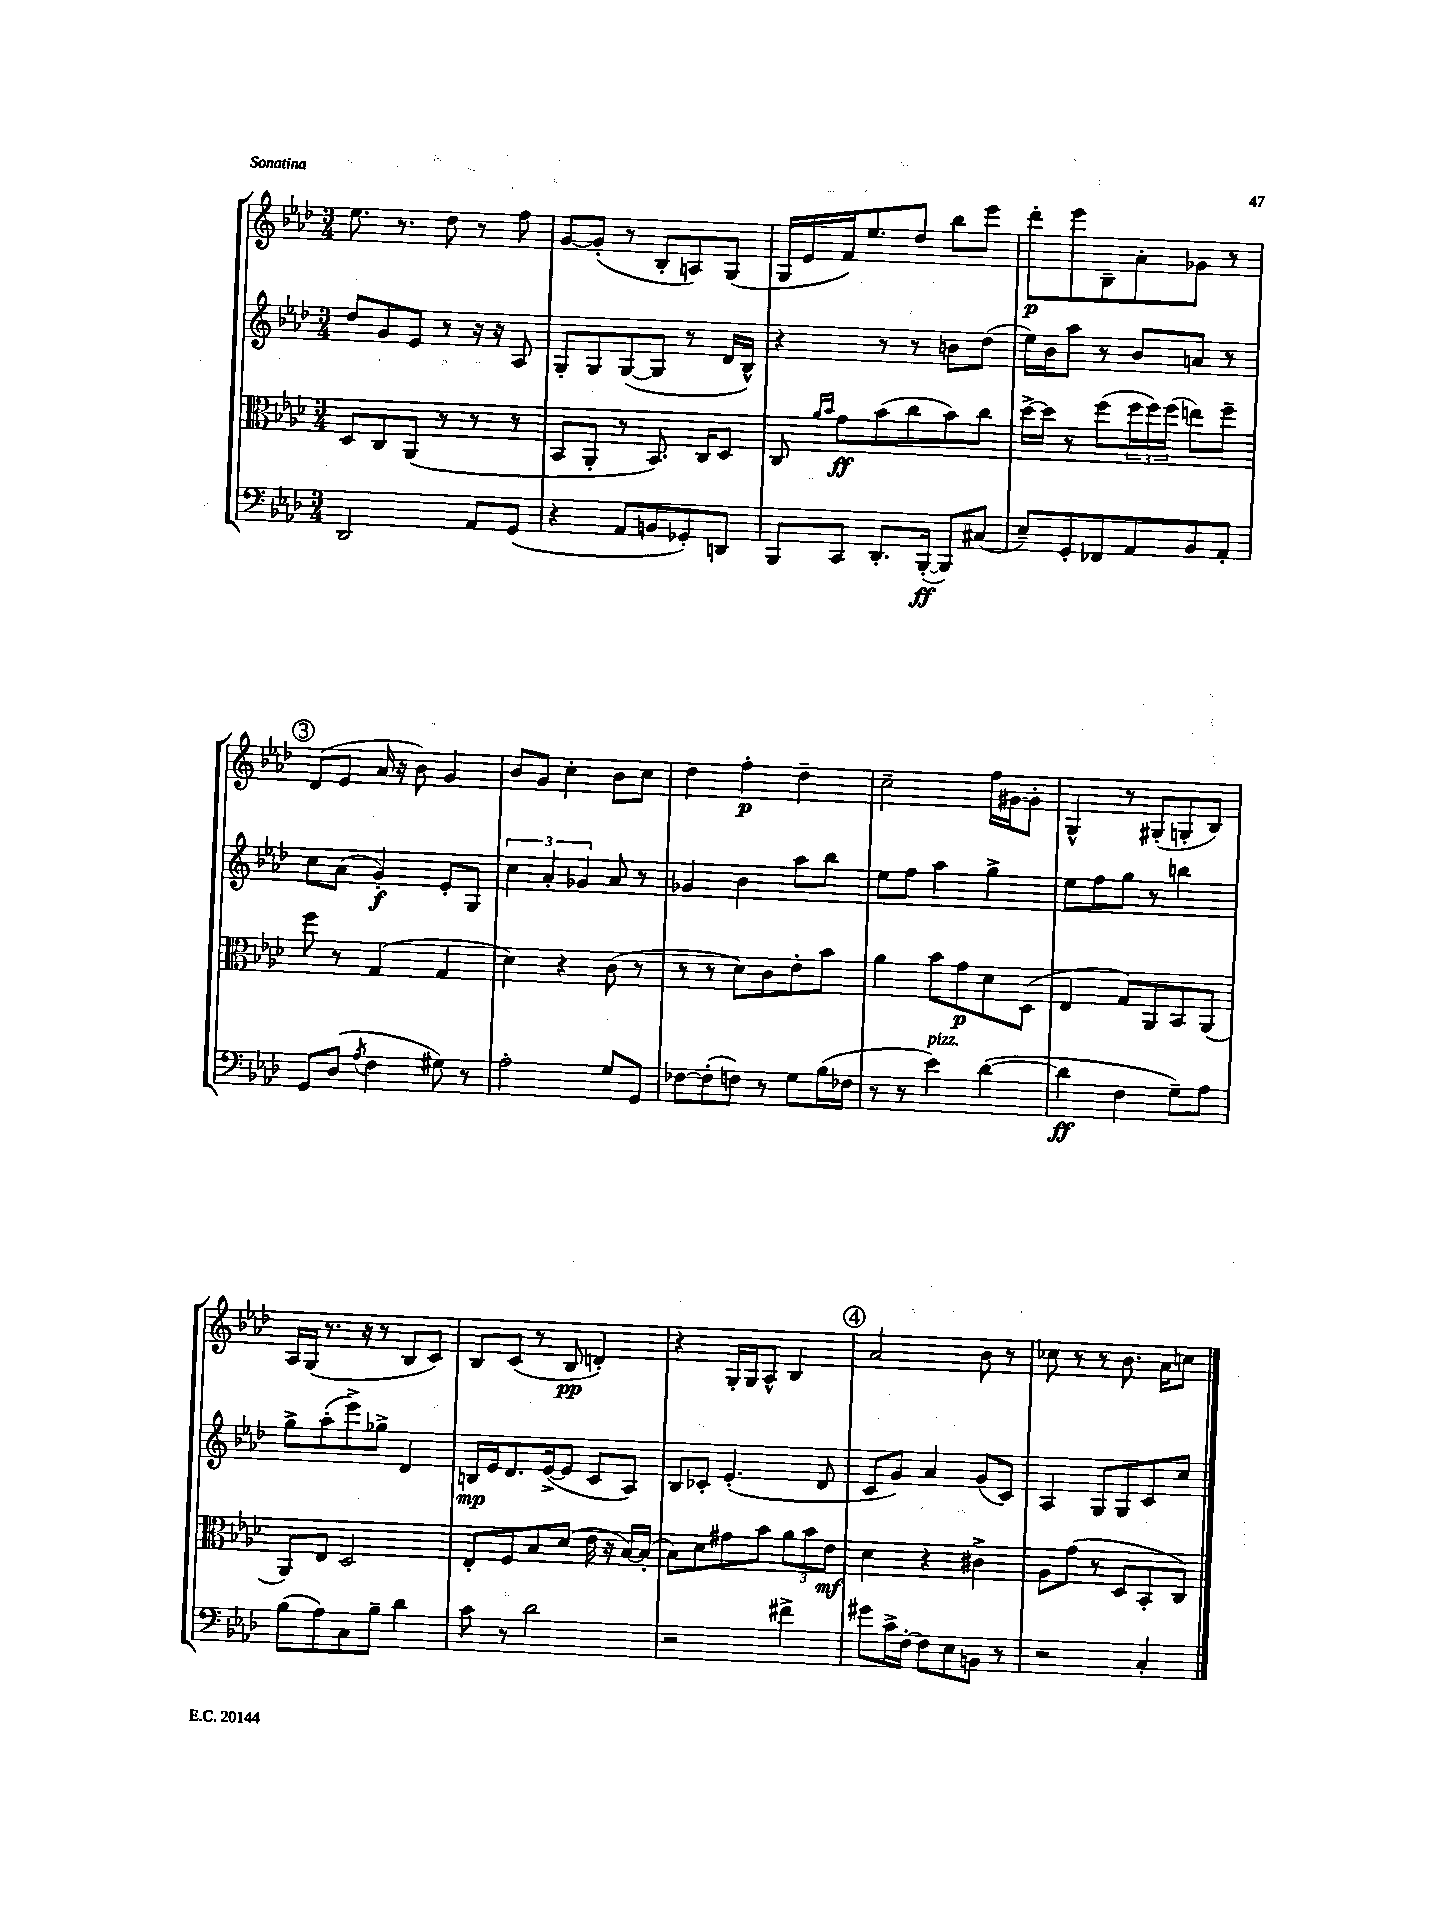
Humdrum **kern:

**kern	**dynam	**kern	**dynam	**kern	**dynam	**kern	**dynam
*part4	*part4	*part3	*part3	*part2	*part2	*part1	*part1
*staff4	*staff4	*staff3	*staff3	*staff2	*staff2	*staff1	*staff1
*clefF4	*	*clefC3	*	*clefG2	*	*clefG2	*
*k[b-e-a-d-]	*	*k[b-e-a-d-]	*	*k[b-e-a-d-]	*	*k[b-e-a-d-]	*
*M3/4	*	*M3/4	*	*M3/4	*	*M3/4	*
=17	=17	=17	=17	=17	=17	=17	=17
2DD-/	.	8D-/L	.	8dd-/L	.	8.ee-\	.
.	.	8C/	.	8g/	.	.	.
.	.	.	.	.	.	8.r	.
.	.	(8AA-/J	.	8e-/J	.	.	.
.	.	8r	.	8r	.	8dd-\	.
8AA-/L	.	8r	.	16r	.	8r	.
.	.	.	.	16r	.	.	.
(8GG/J	.	8r	.	8A-/	.	8ff\	.
=18	=18	=18	=18	=18	=18	=18	=18
4r	.	8BB-/L	.	8G'/L	.	[8g/L	.
.	.	8AA-'/J	.	8G/	.	(8g'/J]	.
8AA-/L	.	8r	.	([8G/	.	8r	.
8BBn/	.	8.BB-/)	.	8G/J]	.	8B-'/L	.
8GG-X'/)	.	.	.	8r	.	8An/)	.
.	.	16C/KL	.	.	.	.	.
8DDn/J	.	8D-/J	.	16d-/LL	.	(8G/J	.
.	.	.	.	16B-^^/JJ)	.	.	.
=19	=19	=19	=19	=19	=19	=19	=19
8BBB-/L	.	8C/	.	4r	.	16G/LL	.
.	.	.	.	.	.	16e-/	.
.	.	16qqa-/LL	.	.	.	.	.
.	.	16qqb-/JJ	.	.	.	.	.
8CC/J	.	8g\L	ff	.	.	16f/J)	.
.	.	.	.	.	.	8.ee-/	.
8.DD-'/L	.	(8b-\	.	8r	.	.	.
.	.	8cc\	.	8r	.	8dd-/J	.
([16BBB-'/Jk	ff	.	.	.	.	.	.
8BBB-/L])	.	8b-\)	.	8bn\L	.	8bb-\L	.
(8C#X/J	.	8cc\J	.	(8dd-\J	.	8eee-\J	.
=20	=20	=20	=20	=20	=20	=20	=20
8E-~/L)	.	[16dd-^\LL	.	16ee-\LL)	.	8ddd-'\L	p
.	.	16dd-\JJ]	.	16b-\J	.	.	.
8GG'/	.	8r	.	8aa-\J	.	8eee-\	.
8FF-X/	.	(8ff\L	.	8r	.	8B-~\	.
8AA-/	.	24ff\L	.	8b-/L	.	8a-'\	.
.	.	24ff\)	.	.	.	.	.
.	.	(24ff\JJ	.	.	.	.	.
8BB-/	.	8een\L)	.	8an/J	.	8g-X\J	.
8AA-'/J	.	8ff~\J	.	8r	.	8r	.
!!LO:LB:g=z
!!LO:REH:place=s1:t=3
=21	=21	=21	=21	=21	=21	=21	=21
8GG/L	.	8ff\	.	8cc\L	.	(8d-/L	.
(8D-/J	.	8r	.	(8a-\J	.	8e-/J	.
8qA-/	.	.	.	.	.	.	.
4F\	.	(4G/	.	4g'/)	f	16a-/	.
.	.	.	.	.	.	16r	.
.	.	.	.	.	.	8b-\)	.
8G#X\)	.	4G/	.	8e-'/L	.	4g/	.
8r	.	.	.	8G/J	.	.	.
=22	=22	=22	=22	=22	=22	=22	=22
2A-'\	.	4d-\)	.	6cc\	.	8b-/L	.
.	.	.	.	.	.	8g/J	.
.	.	.	.	6a-'/	.	.	.
.	.	4r	.	.	.	4cc'\	.
.	.	.	.	6g-X/	.	.	.
8G/L	.	(8c\	.	8a-/	.	8b-\L	.
8GG/J	.	8r	.	8r	.	8cc\J	.
=23	=23	=23	=23	=23	=23	=23	=23
[8F-X\L	.	8r	.	4g-X/	.	4dd-\	.
(8F-'\]	.	8r	.	.	.	.	.
8Fn\J)	.	8d-\L)	.	4b-\	.	4ff'\	p
8r	.	8c\	.	.	.	.	.
8G\L	.	8e-'\	.	8aa-\L	.	4dd-~\	.
(16B-\L	.	8b-\J	.	8bb-\J	.	.	.
16F-X\JJ	.	.	.	.	.	.	.
=24	=24	=24	=24	=24	=24	=24	=24
8r	.	4a-\	.	8ee-\L	.	2cc~\	.
8r	.	.	.	8ff\J	.	.	.
!LO:TX:a:i:t=pizz.	!	!	!	!	!	!	!
4e-\)	.	8b-\L	.	4aa-\	.	.	.
.	.	8g\	p	.	.	.	.
([4d-\	.	8d-\	.	4gg^\	.	16ff\LL	.
.	.	.	.	.	.	[16g#X\J	.
.	.	(8D-\J	.	.	.	8g#'\J]	.
=25	=25	=25	=25	=25	=25	=25	=25
4d-\]	ff	4E-/	.	8ee-\L	.	4G^^/	.
.	.	.	.	8ff\	.	.	.
4F\	.	8G/L)	.	8gg\J	.	8r	.
.	.	8AA-/	.	8r	.	(8G#X'/L	.
8G~\L)	.	8BB-/	.	4bbn\	.	8Gn'/	.
8A-\J	.	(8AA-/J	.	.	.	8B-/J)	.
!!LO:LB:g=z
=26	=26	=26	=26	=26	=26	=26	=26
(8B-\L	.	8AA-/L)	.	8gg^\L	.	16A-/LL	.
.	.	.	.	.	.	(16G/JJ	.
8A-\)	.	8E-/J	.	(8aa-'\	.	8.r	.
8C\	.	2D-/	.	8eee-^\)	.	.	.
.	.	.	.	.	.	16r	.
8B-~\J	.	.	.	8gg-X^\J	.	8r	.
4d-\	.	.	.	4d-/	.	8B-/L	.
.	.	.	.	.	.	8c/J)	.
=27	=27	=27	=27	=27	=27	=27	=27
8c\	.	8E-'/L	.	16Bn/LL	mp	8B-/L	.
.	.	.	.	16e-/J	.	.	.
8r	.	8F/	.	8.d-/	.	(8c/J	.
2d-\	.	8B-/	.	.	.	8r	.
.	.	.	.	([16e-^/k	.	.	.
.	.	(8d-/J	.	8e-/J]	.	8B-/	pp
.	.	16e-\	.	8c/L	.	4dn'/)	.
.	.	16r	.	.	.	.	.
.	.	[16B-/LL)	.	8A-/J)	.	.	.
.	.	(16B-'/JJ]	.	.	.	.	.
=28	=28	=28	=28	=28	=28	=28	=28
2r	.	8B-\L)	.	8B-/L	.	4r	.
.	.	8d-\	.	8c-X'/J	.	.	.
.	.	8g#X\	.	(4.e-'/	.	16G'/LL	.
.	.	.	.	.	.	16G/J	.
.	.	8b-\J	.	.	.	8A-^^/J	.
4f#X^\	.	12a-\L	.	.	.	4B-/	.
.	.	12b-\	.	.	.	.	.
.	.	.	.	8d-/	.	.	.
.	.	12e-\J	mf	.	.	.	.
!!LO:REH:place=s1:t=4
=29	=29	=29	=29	=29	=29	=29	=29
8g#X\L	.	4d-\	.	8c/L	.	2a-/	.
16c^\L	.	.	.	8g/J)	.	.	.
[16F'\JJ	.	.	.	.	.	.	.
8F\L]	.	4r	.	4a-/	.	.	.
8E-\	.	.	.	.	.	.	.
8BBn\J	.	4c#X^\	.	(8g/L	.	8b-\	.
8r	.	.	.	8c/J)	.	8r	.
=30	=30	=30	=30	=30	=30	=30	=30
2r	.	8A-\L	.	4A-/	.	8cc-X\	.
.	.	(8g\J	.	.	.	8r	.
.	.	8r	.	8G/L	.	8r	.
.	.	8D-/L	.	8G/	.	8.b-\	.
4C'/	.	8BB-'/	.	8c/	.	.	.
.	.	.	.	.	.	16a-\KL	.
.	.	8C/J)	.	8cc/J	.	8ccn\J	.
==	==	==	==	==	==	==	==
*-	*-	*-	*-	*-	*-	*-	*-
